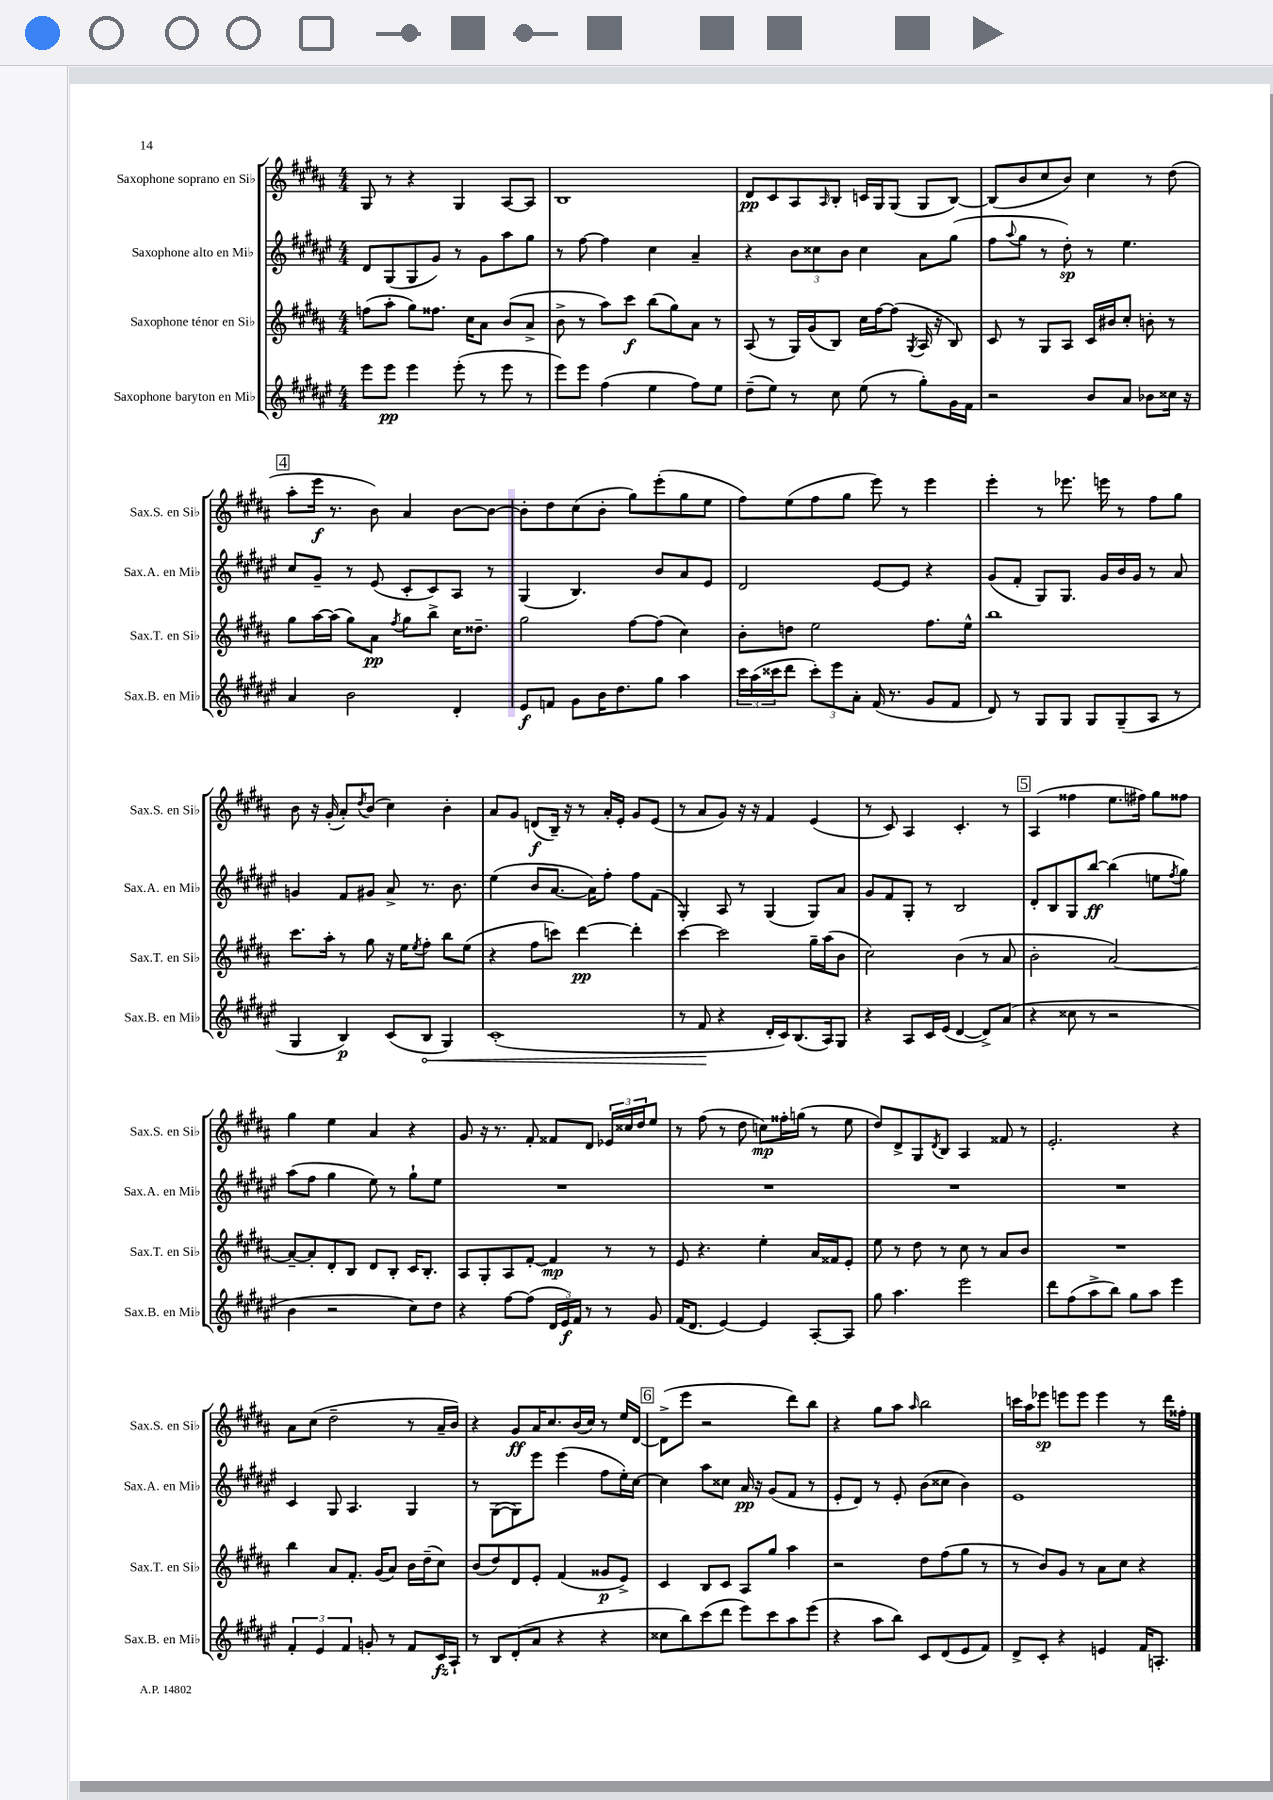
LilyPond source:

<<
\new StaffGroup <<
\new Staff = "s0" \with { instrumentName = "Saxophone soprano en Sib" shortInstrumentName = "Sax.S. en Sib" } {
    \clef treble \key b \major \numericTimeSignature \time 4/4
    gis8 r8 r4 gis4 ais8~ ais8 |
    b1 |
    dis'8\pp cis'8 ais8 \grace { ais16 } b8-. c'16 gis16 gis8( gis8 b8~) |
    b8( b'8 cis''8 b'8) cis''4 r8 dis''8( |
    \mark \markup { \box "4" } ais''8-. e'''16\f r8. b'8) ais'4 b'8~ b'8~ |
    b'8-. dis''8 cis''8( b'8-. gis''8) e'''8-.( gis''8 e''8 |
    fis''8) e''8( fis''8 gis''8 e'''8) r8 e'''4 |
    e'''4-. r8 ees'''8. e'''16 r8 fis''8 gis''8 |
    b'8 r16 gis'16-.( ais'8-.) \acciaccatura { dis''8 } b'8( cis''4) b'4-. |
    ais'8 gis'8 d'8\f( b16--) r16 r8 ais'16-. e'16-. gis'8 e'8( |
    r8 ais'8 gis'8) r16 r16 fis'4 e'4( |
    r8 cis'8) ais4 cis'4.-. r8 |
    \mark \markup { \box "5" } ais4( fisis''4 e''8. fis''16) gis''8 fisis''8 |
    gis''4 e''4 ais'4 r4 |
    gis'8 r16 r8. fis'8-. fisis'8 dis'8 \tuplet 3/2 { ees'16 cisis''16 dis''16 } e''8 |
    r8 fis''8( r8 dis''8 c''8\mp) fisis''16-. g''16( r8 e''8 |
    dis''8) dis'8-> gis8 \acciaccatura { dis'8 } b8 ais4 fisis'8 r8 |
    e'2.-. r4 |
    ais'8 cis''8( dis''2-- r8 ais'16-- b'16) |
    r4 gis'8\ff ais'16 cis''8. b'16( cis''16) r8 e''16 dis'16~ |
    \mark \markup { \box "6" } dis'8->( e'''8 r2 dis'''8) b''8 |
    r4 gis''8 ais''8 \grace { ais''16 } b''2 |
    c'''16 ais''16 ees'''8\sp e'''8 e'''8 e'''4 r8 dis'''16 fisis''16-. \bar "|." |
}
\new Staff = "s1" \with { instrumentName = "Saxophone alto en Mib" shortInstrumentName = "Sax.A. en Mib" } {
    \clef treble \key fis \major \numericTimeSignature \time 4/4
    dis'8 gis8( gis8 gis'8) r8 gis'8 ais''8 gis''8 |
    r8 fis''8~ fis''4 cis''4 ais'4-- |
    r4 \tuplet 3/2 { b'8 cisis''8 b'8 } cisis''4 ais'8 gis''8( |
    fis''8 \appoggiatura { ais''8 } gis''8 r8 dis''8-.\sp) r8 eis''4. |
    \mark \markup { \box "4" } cis''8 gis'8-- r8 eis'8( cis'8-. cis'8) ais8 r8 |
    gis4( b4.) b'8 ais'8 eis'8 |
    dis'2 eis'8~ eis'8 r4 |
    gis'8( fis'8-. gis8) gis8. gis'16 b'16 gis'16 r8 ais'8 |
    g'4 fis'8 gis'8 ais'8-> r8. b'8. |
    eis''4( b'8 ais'8.~ ais'16) fis''8-. fis''8 fis'8( |
    gis4-.) ais8 r8 gis4( gis8) ais'8 |
    gis'8 fis'8 gis8-. r8 b2 |
    \mark \markup { \box "5" } dis'8-. b8 gis8 b''8~\ff b''4( e''8 \acciaccatura { fis''8 } gis''8) |
    ais''8( fis''8 gis''4 eis''8) r8 gis''8-! eis''8 |
    R1 |
    R1 |
    R1 |
    R1 |
    cis'4 gis8 ais4. gis4 |
    r8 gis8~( gis8) eis'''8 eis'''4( fis''8 eis''16-.) cis''16~ |
    \mark \markup { \box "6" } cis''4 ais''8 cisis''8 ais'16\pp r16 gis'8( fis'8 r8 |
    eis'8-. dis'8) r8 eis'8-. b'8( cisis''8 b'4) |
    eis'1 \bar "|." |
}
\new Staff = "s2" \with { instrumentName = "Saxophone ténor en Sib" shortInstrumentName = "Sax.T. en Sib" } {
    \clef treble \key b \major \numericTimeSignature \time 4/4
    f''8( ais''8-. gis''8) fisis''8. cis''16 ais'8 b'8( ais'8-> |
    b'8-> r8 ais''8) cis'''8\f b''8( gis''8) ais'8 r8 |
    ais8( r8 gis16) gis'16( b8) cis''16 fis''16~ fis''8( \acciaccatura { gis8 } ais16 r16 b8) |
    cis'8 r8 gis8 ais8 cis'16 bis'16 cis''8-. b'8-. r8 |
    \mark \markup { \box "4" } gis''8 ais''16~ ais''16( gis''8) ais'8\pp \acciaccatura { fis''8 } gis''8 b''8-> cis''16 disis''8.-- |
    gis''2 fis''8~ fis''8( cis''4) |
    b'8-. d''8 e''2 fis''8. e''16-^ |
    b''1 |
    cis'''8. ais''16-. r8 gis''8 r16 e''16 \acciaccatura { e''8 } fis''8-. b''8 e''8( |
    r4 fis''8 c'''8) dis'''4~\pp dis'''4-. |
    cis'''4~ cis'''2 gis''16-- ais''16( b'8 |
    cis''2) b'4( r8 ais'8 |
    \mark \markup { \box "5" } b'2-. ais'2~) |
    ais'8~-- ais'8-. dis'8-. b8 dis'8 b8-. cis'16 b8.-. |
    ais8 gis8-. ais8 fis'8~-. fis'4\mp r8 r8 |
    e'8 r4. e''4-. ais'16 fisis'16 e'8-. |
    e''8 r8 dis''8 r8 cis''8 r8 ais'8 b'8 |
    R1 |
    b''4 ais'8 fis'8.-. gis'16( ais'8) b'16 dis''16--( cis''8) |
    b'8( dis''8) dis'8 e'8-. fis'4( gisis'8\p e'8->) |
    \mark \markup { \box "6" } cis'4 b8 cis'8 ais8 gis''8 ais''4 |
    r2 dis''8 fis''8( gis''8 r8 |
    r8 b'8) gis'8 r8 ais'8 cis''8 r4 \bar "|." |
}
\new Staff = "s3" \with { instrumentName = "Saxophone baryton en Mib" shortInstrumentName = "Sax.B. en Mib" } {
    \clef treble \key fis \major \numericTimeSignature \time 4/4
    eis'''8 eis'''8\pp eis'''4 eis'''8-.( r8 eis'''8 r8 |
    eis'''8) eis'''8 fis''4( eis''4 fis''8) eis''8 |
    dis''8--( eis''8) r8 cis''8 eis''8( r8 gis''8-.) gis'16 fis'16 |
    r2 b'8 ais'8 bes'8 cisis''16 r16 |
    \mark \markup { \box "4" } ais'4 b'2 dis'4-. |
    eis'8\f f'8 gis'8 b'16 dis''8. gis''8 ais''4 |
    \tuplet 3/2 { cis'''16 ais''16( cisis'''16 } dis'''8 \tuplet 3/2 { cisis'''8-.) eis'''8 ais'8-. } fis'16( r8. gis'8 fis'8 |
    dis'8) r8 gis8 gis8 gis8 gis8--( ais8 r8 |
    gis4 b4\p) cis'8( \once \override Hairpin.circled-tip = ##t b8\< gis4) |
    cis'1-.( |
    r8 fis'8\! r4 dis'16-. cis'16) b8.( ais16) gis8 |
    r4 ais8 cis'16 eis'16( dis'4~ dis'8->) ais'8( |
    \mark \markup { \box "5" } r4 cisis''8 r8 r2 |
    b'4 r2 cis''8) dis''8 |
    r4 fis''8~ fis''8( \tuplet 3/2 { dis'16 eis'16\f) fis'16 } r8 r8 gis'8 |
    fis'16( dis'8. eis'4~) eis'4 ais8~-. ais8 |
    gis''8 ais''4. eis'''2 |
    dis'''8 fis''8( ais''8-> b''8) gis''8 ais''8 eis'''4 |
    \tuplet 3/2 { fis'4-. eis'4 fis'4 } g'8-. r8 fis'8 cis'16\fz ais16-! |
    r8 b8 dis'8-.( ais'8 r4 r4 |
    \mark \markup { \box "6" } cisis''8 b''8) cis'''8( dis'''8 eis'''8) cis'''8 ais''8 eis'''8( |
    r4 ais''8 b''8) cis'8 dis'8( eis'8 fis'8) |
    dis'8-> cis'8-. r4 e'4 fis'16 a8.-. \bar "|." |
}
>>
>>
\layout { \context { \Score \remove "Bar_number_engraver" } }
